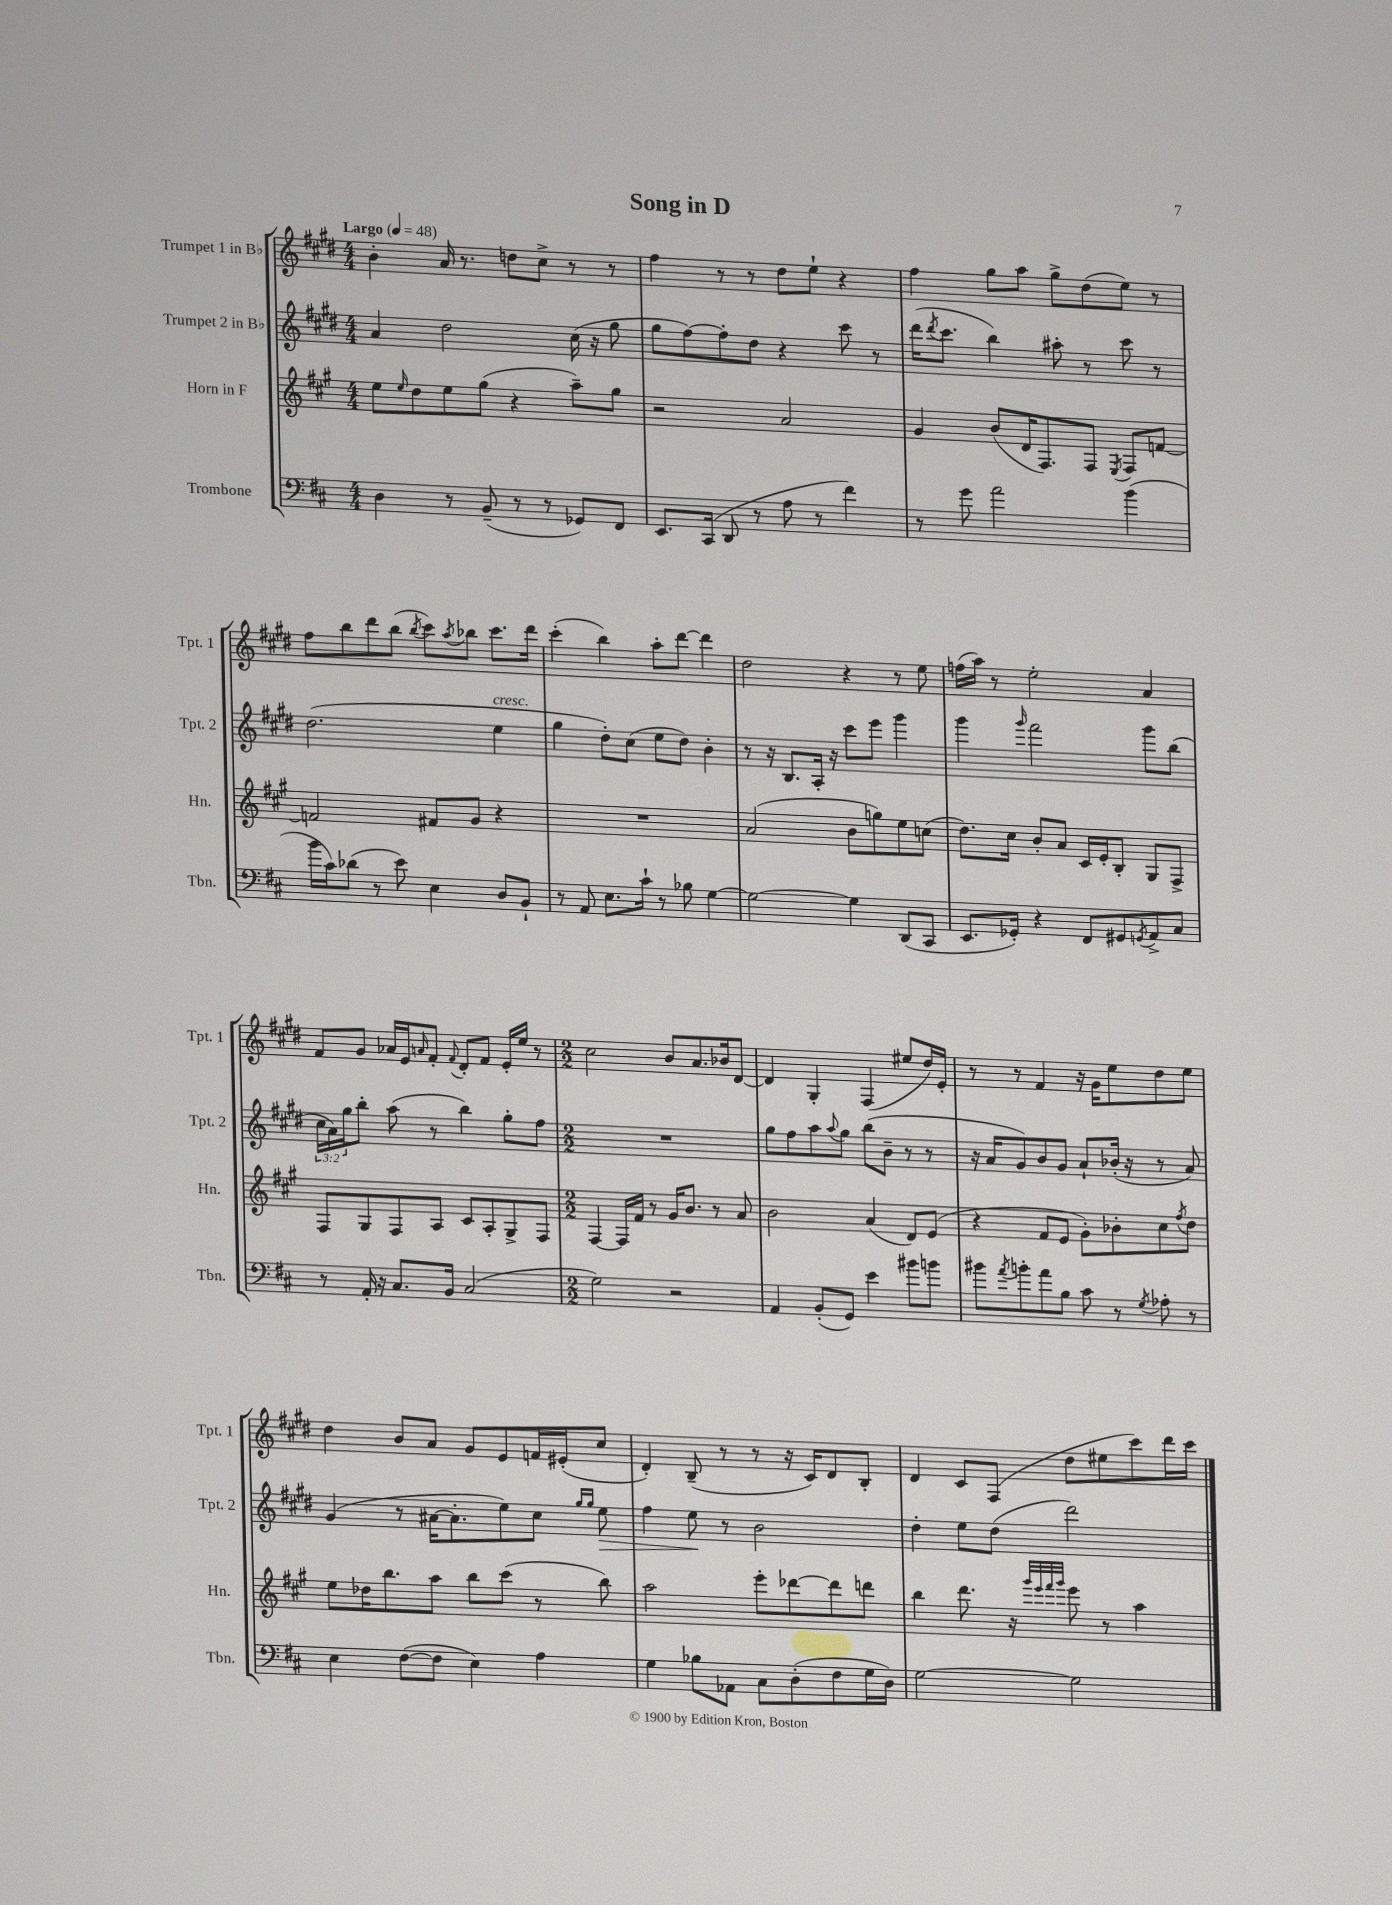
\header { title = "Song in D" }
<<
\new StaffGroup <<
\new Staff = "s0" \with { instrumentName = "Trumpet 1 in Bb" shortInstrumentName = "Tpt. 1" } {
    \clef treble \key e \major \numericTimeSignature \time 4/4 \tempo "Largo" 4 = 48
    b'4-. a'16 r8. d''8 cis''8-> r8 r8 |
    fis''4 r8 r8 dis''8 e''8-! r4 |
    fis''4 gis''8 a''8 gis''8-> dis''8( e''8) r8 |
    fis''8 b''8 dis'''8 b''8( \acciaccatura { b''8 } cis'''8) \acciaccatura { a''8 } bes''8 cis'''8. dis'''16 |
    cis'''4-.( b''4) a''8-. dis'''8~ dis'''4 |
    dis''2 r4 r8 e''8 |
    f''16( a''16) r8 e''2-. a'4 |
    fis'8 gis'8 aes'16 e'16 \grace { a'16 } fis'8-. \appoggiatura { fis'8 } dis'8-. fis'8 e'16-. e''16 r8 |
    \numericTimeSignature \time 2/2 cis''2 b'8 a'8. bes'16 dis'8~ |
    dis'4 gis4-. fis4( eis''8 dis''16) e'16-. |
    r8 r8 fis'4 r16 gis'16 e''8 dis''8 e''8 |
    dis''4 b'8 a'8 gis'8 e'8 f'16 eis'16-.( cis''8 |
    dis'4-.) b8--( r8 r8 r16 cis'16) dis'8 b8-. |
    dis'4 cis'8 fis8( dis''8 eis''8 cis'''8) dis'''16 cis'''16 \bar "|." |
}
\new Staff = "s1" \with { instrumentName = "Trumpet 2 in Bb" shortInstrumentName = "Tpt. 2" } {
    \clef treble \key e \major \numericTimeSignature \time 4/4 \override Staff.TupletNumber.text = #tuplet-number::calc-fraction-text
    a'4 dis''2 cis''16( r16 gis''8 |
    gis''8 fis''8~) fis''8-. dis''8 r4 cis'''8 r8 |
    dis'''16( \acciaccatura { dis'''8 } cis'''8. b''4) ais''8-. r8 cis'''8 r8 |
    dis''2.( e''4^\markup { \italic "cresc." } |
    gis''4 dis''8-.) cis''8( e''8 dis''8) b'4-. |
    r8 r16 b8. a16-. r16 cis'''8 e'''8 gis'''4 |
    gis'''4 \grace { gis'''16 } fis'''2 gis'''8 b''8( |
    \tuplet 3/2 { cis''16 a'16) gis''16 } b''8-. a''8( r8 b''4) gis''8-. fis''8 |
    \numericTimeSignature \time 2/2 R1 |
    gis''8 fis''8 a''8 \appoggiatura { a''8 } gis''8 b''8( b'8-- r8 r8 |
    r16 a'16 gis'8) b'8 gis'8 a'8-! bes'16-.( r16 r8 a'8) |
    gis'4( r8 ais'16~ ais'8.-. e''8) cis''8 \grace { gis''16 gis''16 } e''8\> |
    fis''4 e''8\! r8 b'2 |
    dis''4-. e''8 dis''8( dis'''2) \bar "|." |
}
\new Staff = "s2" \with { instrumentName = "Horn in F" shortInstrumentName = "Hn." } {
    \clef treble \key a \major \numericTimeSignature \time 4/4
    e''8 \grace { e''16 } d''8 e''8 gis''8( r4 a''8--) gis''8 |
    r2 a'2 |
    gis'4 b'8( d'16 fis8.) fis8 \acciaccatura { e8 } fis8 f'8~ |
    f'2 fis'8 gis'8 r4 |
    R1 |
    a'2( b'8 g''8) e''8 c''8( |
    d''8.) cis''16 b'8-. a'8 cis'16 e'16-. b8-. gis8 fis8-> |
    fis8 gis8 fis8 a8 cis'8 a8-. gis8-> fis8 |
    \numericTimeSignature \time 2/2 fis4~ fis16 fis'16 r8 gis'16 b'8. r8 a'8 |
    b'2 a'4( d'8) e'8( |
    r4 fis'8 e'8 gis'8-.) bes'8-. cis''8 \acciaccatura { fis''8 } d''8 |
    e''8 des''16 b''8. a''8 b''8 cis'''8( r8 b''8) |
    a''2 e'''8-. des'''8~ des'''8 d'''8 |
    b''4 d'''8. r16 \grace { gis'''32 e'''32 fis'''32 gis'''32 } e'''8 r8 a''4 \bar "|." |
}
\new Staff = "s3" \with { instrumentName = "Trombone" shortInstrumentName = "Tbn." } {
    \clef bass \key d \major \numericTimeSignature \time 4/4
    d4 r8 b,8--( r8 r8 ges,8) fis,8 |
    e,8. cis,16( d,8 r8 a8 r8 fis'4) |
    r8 g'8 a'2 b'4( |
    b'16 cis'16) des'8( r8 e'8) e4 d8 b,8-! |
    r8 a,8 e8. cis'16-! r8 bes8 g4~ |
    g2~ g4 d,8( cis,8 |
    e,8. ges,16-.) r4 fis,8 gis,8 \acciaccatura { g,8 } a,8-> cis8 |
    r8 a,16-. r16 cis8. b,16 cis2( |
    \numericTimeSignature \time 2/2 g2) r2 |
    a,4 b,8-.( g,8) e'4 bis'8 b'8 |
    bis'8 \acciaccatura { a'8 } b'8-. a'8 b8 cis'8 r8 \acciaccatura { g8 } aes8-. r8 |
    e4 fis8~( fis8 e4) a4 |
    g4 bes8 aes,8 cis8 d8-.( fis8 g16 d16) |
    g2~ g2 \bar "|." |
}
>>
>>
\layout { \context { \Score \remove "Bar_number_engraver" } }
